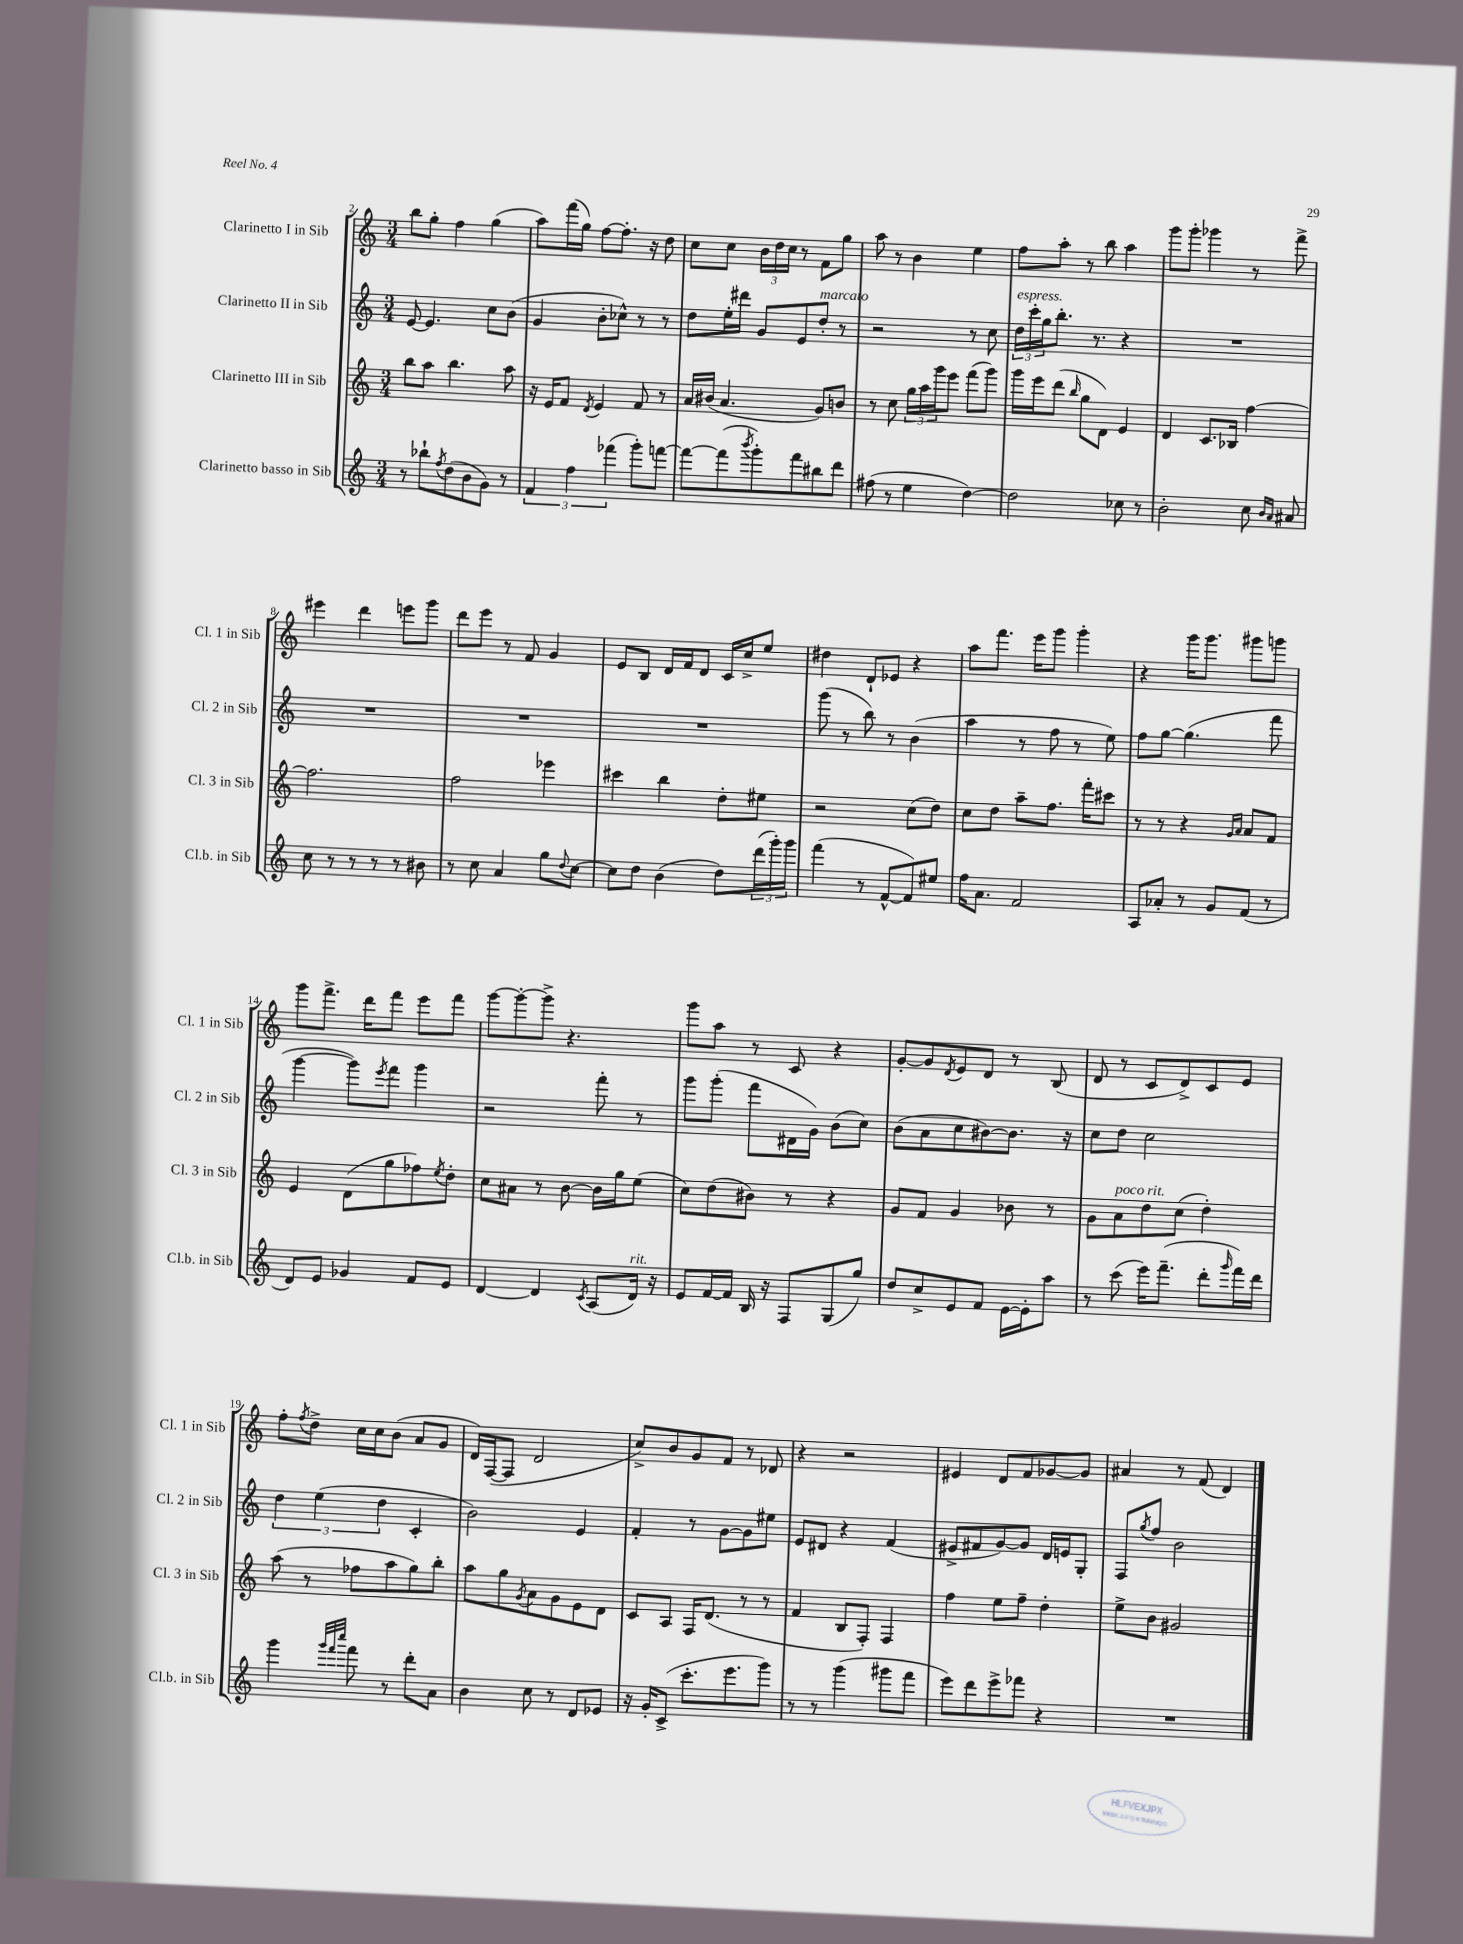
<<
\new StaffGroup <<
\new Staff = "s0" \with { instrumentName = "Clarinetto I in Sib" shortInstrumentName = "Cl. 1 in Sib" } {
    \clef treble \key c \major \numericTimeSignature \time 3/4
    b''8 g''8-. f''4 g''4( |
    a''8) f'''16( g''16) f''8~ f''8.-. r16 d''8 |
    c''8 c''8 \tuplet 3/2 { b'16 d''16 c''16 } r8 f'8 g''8 |
    a''8 r8 b'4 e''4 |
    f''8 a''8-. r8 b''8 a''4 |
    g'''8 g'''8-. ges'''4 r8 f'''8-> |
    eis'''4 d'''4 e'''8 g'''8 |
    d'''8 e'''8 r8 f'8 g'4 |
    e'8 b8 d'16 f'16 d'8 c'16 c''16-> e''8 |
    dis''4 d'8-! ees'8 r4 |
    a''8 f'''8. e'''16 g'''8 g'''4-. |
    r4 g'''16 g'''8. gis'''8 g'''8 |
    g'''8 f'''8.-> d'''16 f'''8 e'''8 f'''8 |
    g'''8~ g'''8~-. g'''8-> r4. |
    g'''8 a''8 r8 c'8 r4 |
    g'8~-. g'8 \acciaccatura { d'8 } e'8 d'8 r8 b8( |
    d'8 r8 c'8 d'8->) c'8 e'8 |
    f''8-. \acciaccatura { f''8 } d''8-> c''16 c''16 b'8( a'8 g'8 |
    d'16) f16~( f8 d'2 |
    c''8->) b'8 g'8 f'8 r8 des'8 |
    r4 r2 |
    eis'4 d'8 f'8 ges'8~ ges'8 |
    ais'4 r8 f'8( d'4) \bar "|." |
}
\new Staff = "s1" \with { instrumentName = "Clarinetto II in Sib" shortInstrumentName = "Cl. 2 in Sib" } {
    \clef treble \key c \major \numericTimeSignature \time 3/4
    e'8~ e'4. c''8 b'8( |
    g'4 b'8-. ces''8-^) r8 r8 |
    d''8 e''16-. dis'''16 g'8 e'8 d''8-.^\markup { \italic "marcato" } r8 |
    r2 r8 c''8 |
    \tuplet 3/2 { d''16^\markup { \italic "espress." } c'''16-. g''16 } b''8.-. r8. r4 |
    R2. |
    R2. |
    R2. |
    R2. |
    g'''8( r8 b''8) r8 b'4( |
    a''4 r8 f''8 r8 e''8) |
    f''8 g''8~ g''4.( f'''8 |
    g'''4~ g'''8) \acciaccatura { e'''8 } f'''8 g'''4 |
    r2 f'''8-. r8 |
    g'''8 g'''8-.( f'''8 dis'16 g'16) b'8( c''8) |
    b'8( a'8 c''8 bis'8~) bis'8. r16 |
    c''8 d''8 c''2 |
    \tuplet 3/2 { d''4 e''4( d''4 } c'4-. |
    b'2) e'4 |
    f'4-. r8 g'8~ g'8 eis''8 |
    e'8 dis'8 r4 f'4( |
    eis'8-> fis'8 g'8~) g'8 d'16 e'16 g8-. |
    f8 \acciaccatura { g''8 } f''8 b'2 \bar "|." |
}
\new Staff = "s2" \with { instrumentName = "Clarinetto III in Sib" shortInstrumentName = "Cl. 3 in Sib" } {
    \clef treble \key c \major \numericTimeSignature \time 3/4
    b''8 a''8 b''4. a''8 |
    r16 e'16 f'8 \acciaccatura { d'8 } e'4 f'8 r8 |
    a'16 bis'16( a'4. g'8) b'8 |
    r8 c''8 \tuplet 3/2 { g''16 a''16 g'''16 } e'''8 f'''8( g'''8) |
    g'''16 e'''16 d'''8( \grace { b''16 } g''8 d'8) e'4 |
    d'4 c'8. bes16 f''4~ |
    f''2. |
    f''2 ees'''4 |
    cis'''4 b''4 d''8-. eis''8 |
    r2 c''8( d''8) |
    c''8 d''8 a''8-- f''8. f'''16-. cis'''8 |
    r8 r8 r4 \grace { g'16 a'16 } a'8 f'8 |
    e'4 d'8( g''8 fes''8) \acciaccatura { e''8 } d''8-. |
    c''8 ais'8 r8 b'8~ b'16 g''16 e''8( |
    c''8) d''8( bis'8) r8 r4 |
    g'8 f'8 g'4 bes'8 r8 |
    g'8 a'8^\markup { \italic "poco rit." } d''8 c''8( d''4-.) |
    a''8( r8 fes''8 a''8 g''8) b''8-. |
    a''8 g''8 \acciaccatura { g'8 } a'8 g'8 e'8 d'8 |
    c'8 a8 f16 d'8.( r8 r8 |
    f'4 b8 f8-.) f4 |
    f''4 e''8 f''8-- d''4-. |
    e''8-> b'8 gis'2 \bar "|." |
}
\new Staff = "s3" \with { instrumentName = "Clarinetto basso in Sib" shortInstrumentName = "Cl.b. in Sib" } {
    \clef treble \key c \major \numericTimeSignature \time 3/4
    r8 bes''8-! \acciaccatura { f''8 } d''8( b'8 g'8) r8 |
    \tuplet 3/2 { f'4 f''4 fes'''4( } g'''8-.) f'''8~ |
    f'''8~ f'''8( \acciaccatura { b'''8 } g'''8-.) f'''8 bis''8 d'''8 |
    fis''8( r8 e''4 d''4~) |
    d''2 ces''8 r8 |
    b'2-. c''8 \grace { b'16 a'16 } ais'8 |
    c''8 r8 r8 r8 r8 bis'8 |
    r8 c''8 a'4 g''8 \appoggiatura { d''8 } c''8~ |
    c''8 d''8 b'4( d''8) \tuplet 3/2 { d'''16( g'''16-.) g'''16 } |
    f'''4( r8 f'8~-^ f'8) eis''8 |
    f''16 a'8. f'2 |
    a8 aes'8-. r8 g'8 f'8( r8 |
    d'8) e'8 ges'4 f'8 e'8 |
    d'4~ d'4 \acciaccatura { c'8 } a8( d'16^\markup { \italic "rit." }) r16 |
    e'8 f'16~ f'16 b16 r16 f8 g8( g''8) |
    d''8 c''8-> e'8 f'8 e'16~ e'16-. a''8 |
    r8 c'''8( e'''16) f'''8.--( d'''8-. \grace { g'''16 } f'''16) d'''16 |
    g'''4 \grace { g'''32 f'''32 c''''32 } f'''8 r8 d'''8-. a'8 |
    b'4 c''8 r8 d'8 ees'8 |
    r16 g'16-. c'8->( c'''8.-. e'''8. g'''8) |
    r8 r8 g'''4( gis'''8 f'''8 |
    e'''8) d'''8 e'''8-> fes'''8 r4 |
    R2. \bar "|." |
}
>>
>>
\layout { \context { \Score currentBarNumber = #2 } }
